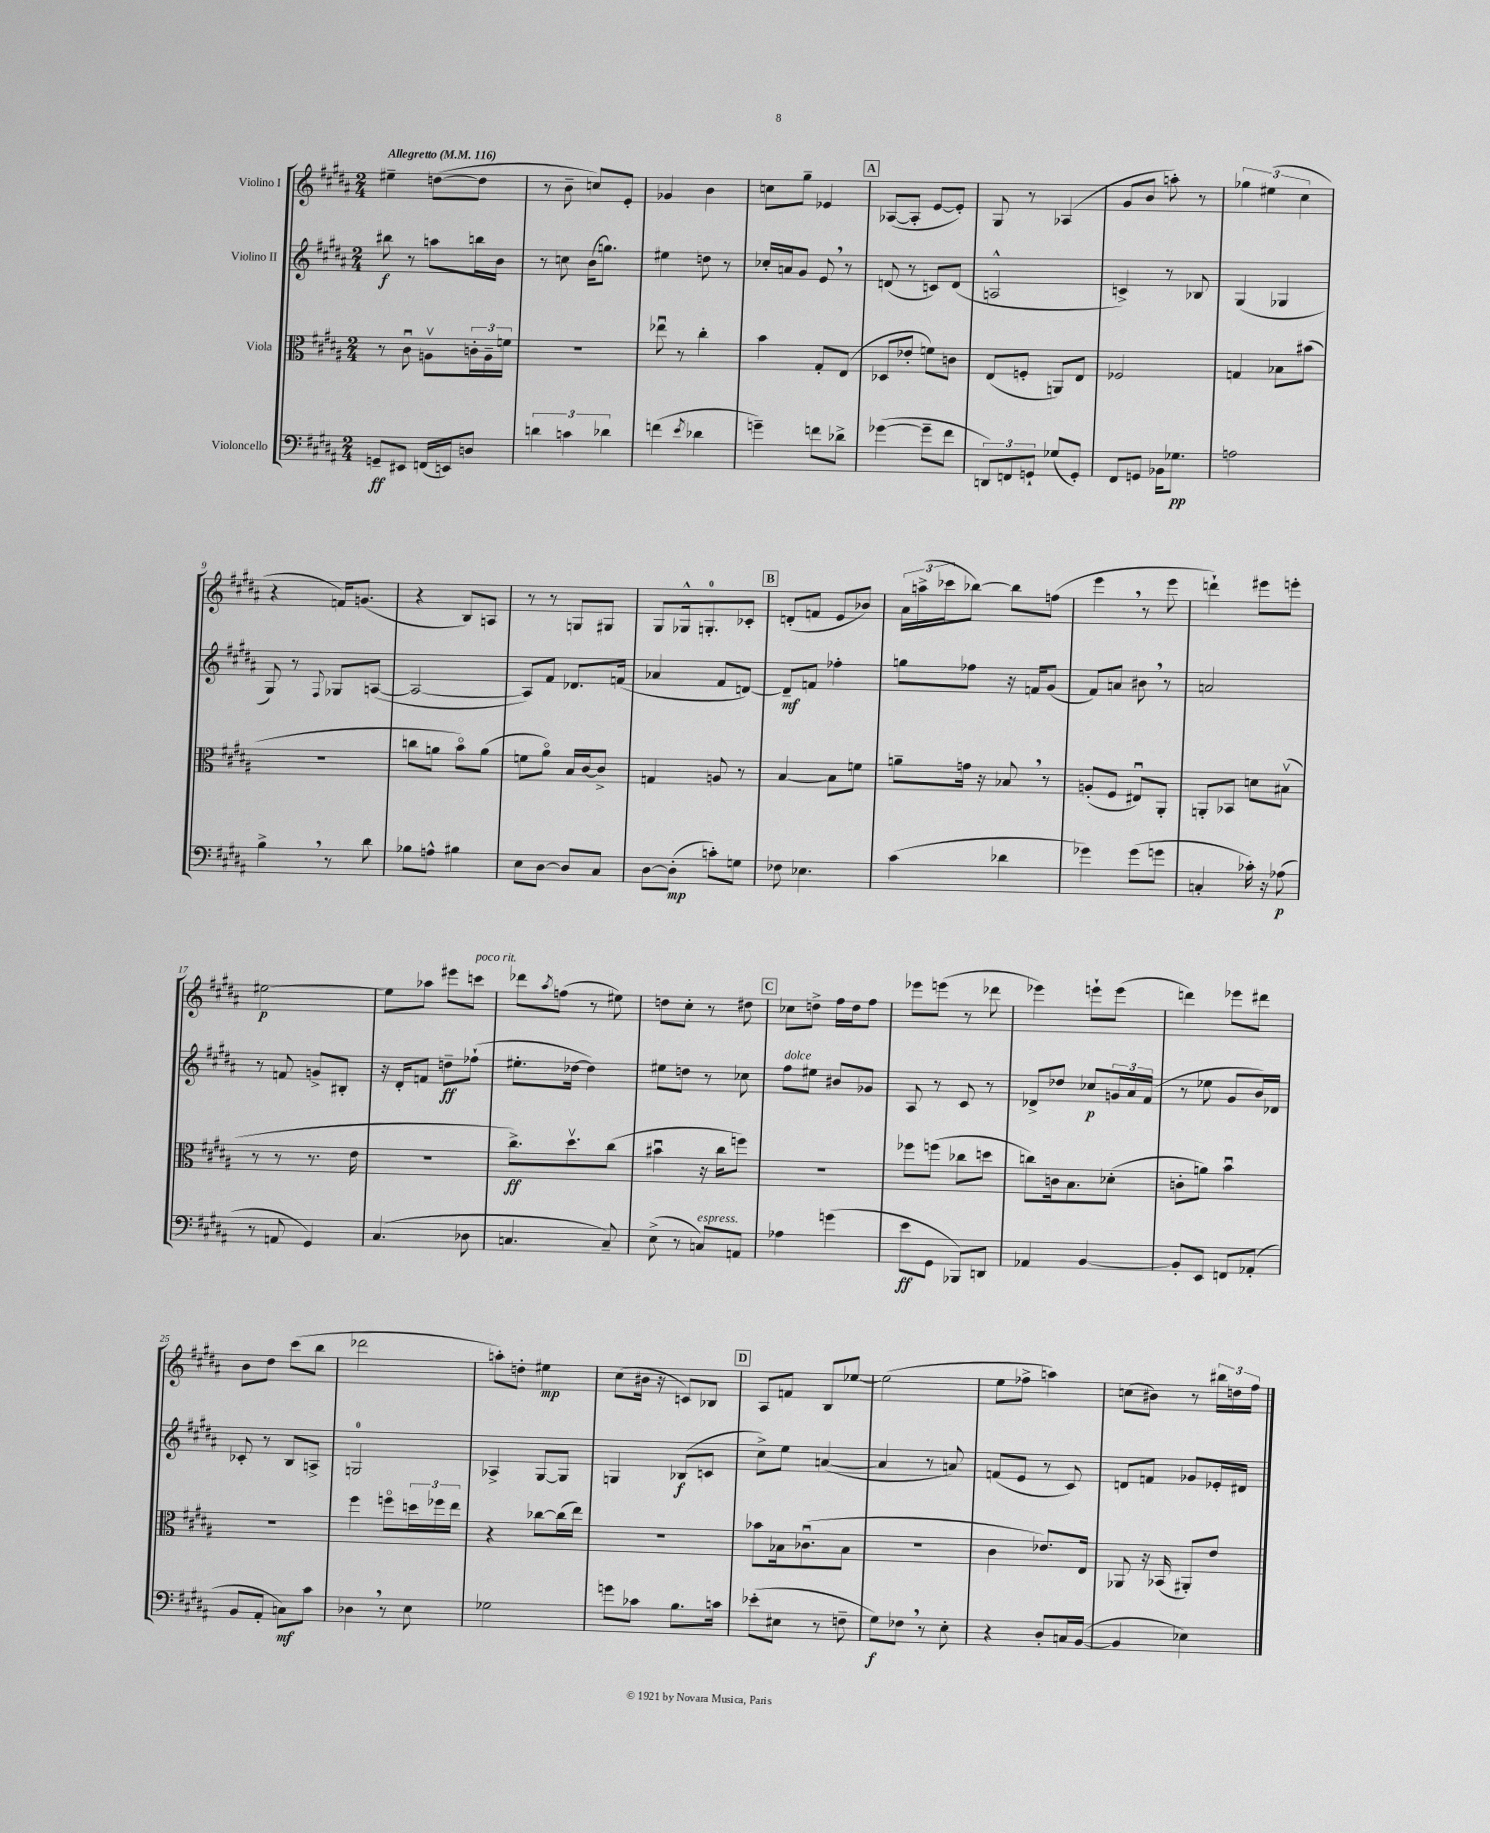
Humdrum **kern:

**kern	**kern	**kern	**kern
*staff4	*staff3	*staff2	*staff1
*clefF4	*clefC3	*clefG2	*clefG2
*k[f#c#g#d#a#]	*k[f#c#g#d#a#]	*k[f#c#g#d#a#]	*k[f#c#g#d#a#]
*M2/4	*M2/4	*M2/4	*M2/4
*MM116	*MM116	*MM116	*MM116
8GG~/L	8r	8bb#\	4ee#~\
8EE#/J	8c#u\	8r	.
(16FF/LL	8Av\L	8aa\L	([8dd\L
16EE/J)	.	.	.
8D/J	24c'\L	16bb\L	8dd\]J
.	24A~\	.	.
.	.	16b\JJ	.
.	24f\JJ	.	.
=	=	=	=
6d\	2r	8r	8r
.	.	8cc\	8b~\
6c\	.	.	.
.	.	(16b\LK	8cc/L)
.	.	8.gg\J)	.
6d-\	.	.	.
.	.	.	8e'/J
=	=	=	=
(4f\	8ee-u\	4ee#\	4g-/
.	8r	.	.
8qe/	.	.	.
4d-\	4cc#'\	8dd\	4b\
.	.	8r	.
=	=	=	=
4g~\)	4b\	16cc-'/LL	8cc\L
.	.	16a/J	.
.	.	8g#/J	8gg#~\J
8f\L	8G#'/L	8e/	4e-/
8d-^\J	(8E/J	8r	.
=	=	=	=
([4g-\	8D-/L	(8d/	([8A-/L
.	8e-'/J	8r	8A-'/]J
8g-~\]L	8f\L)	8c/L)	[8e/L
8f#\J	8c\J	(8d/J	8e'/]J)
=	=	=	=
12DD/L)	(8E/L	2A^^/	8G#/
12FF/	.	.	.
.	8F'/J	.	8r
12GG`/J	.	.	.
(8G-/L	8AA/L)	.	(4A-/
8GG'/J)	8E/J	.	.
=	=	=	=
8FF#/L	2F-/	4c^/)	8g#/L
8GG/J	.	.	8b/J
16BB-\LK	.	8r	8aa'\)
8.G-\J	.	.	.
.	.	8B-/	8r
=	=	=	=
2A\	4G/	(4G#/	6gg-\
.	.	.	(6ee#\
.	8B-\L	4G-/	.
.	.	.	6cc#\
.	(8b#\J	.	.
=	=	=	=
4B^\	2r	8G#/)	4r
.	.	8r	.
.	.	8qqF#/	.
8r	.	8G-/L	16f/LK)
.	.	.	(8.g/J
8d#\	.	([8A/J	.
=	=	=	=
8B-\L	8cc\L	2A/_	4r
8A^^\J	8a\J	.	.
4B#\	8bo\L)	.	8B/L)
.	(8a\J	.	8A/J
=	=	=	=
8E\L	8f\L	8A/]L)	8r
[8D#\J	8a#o\J)	8f#/J	8r
8D#/]L	16B/LL	8.d-/L	8G/L
.	[16c#/J	.	.
8C#/J	8c#^/]J	.	8G#/J
.	.	(16f/Jk	.
=	=	=	=
[8D#\L	4G/	4a-/	8G#/L
(8D#'\]J	.	.	16G-^^/k
.	.	.	8.G'/
8c'\L)	8A/	8f#/L	.
8G\J	8r	[8d/J)	8c-'/J
=	=	=	=
8F-\	[4B/	8d~/]L	(8d'/L
4.E-\	.	8f/J	8f/J
.	8B\]L	4ff-'\	8e/L
.	8f\J	.	8b-/J)
=	=	=	=
(4c#\	8a~\L	8gg\L	24a#\LL
.	.	.	(24aa^\
.	.	.	24ccc-\J
.	16g\Jk	8ff-\J	[8bb-\J)
.	16r	.	.
4d-\	8B-/	16r	8bb-\]L
.	.	16f/LK	.
.	8r	(8g#/J	(8ff\J
=	=	=	=
4g-\)	(8A'/L	8f#/L)	4eee\
.	8F#/J	8a/J	.
(8g-\L	8E#u/L)	8b#\	8r
8g\J	8AA#'/J	8r	8eee\
=	=	=	=
4C'/	8AA'/L	2a/	4ddd`\)
.	8BB-/J	.	.
16c-'\)	8d\L	.	8eee#\L
16r	.	.	.
(8A-\	(8B#v\J	.	8eee'\J
=	=	=	=
8r	8r	8r	[2ee#\
8AA/	8r	8f/	.
4GG#/)	8.r	8g^/L	.
.	.	8B#'/J	.
.	16e\	.	.
=	=	=	=
(4.C#/	2r	16r	8ee#\]L
.	.	16d#'/LK	.
.	.	8f/J	8aa-\J
.	.	8dd~\L	8eee#\L
8D-\	.	(8ff-`\J	8ccc\J
=	=	=	=
4.C/	8.cc#^\L)	8.ee#'\L	8ddd-\L
.	.	.	8qaa#/
.	.	.	(8ff\J
.	8.dd#v\	[16dd-\Jk	.
.	.	4dd-\])	8r
8C~/)	(8cc#\J	.	8ee#\)
=	=	=	=
(8E^\	4b#u\	8ee#\L	8dd\L
8r	.	8dd\J	8cc#'\J
8C/L)	16r	8r	8r
.	16cc#\LK	.	.
8AA/J	8ff\J)	8cc-\	8dd#\
=	=	=	=
4A-\	2r	8ff#\L	8cc-\L
.	.	8ee#\J	8dd^\J
(4g\	.	8b#/L	16ff#\LL
.	.	.	16dd\J
.	.	8g-/J	8ff#\J
=	=	=	=
8e\L	8ff-\L	8A#/	8eee-\L
8GG#\J	(8ff\J	8r	(8eee\J
8BBB-/L)	8cc-\L	8c#/	8r
8DD/J	8dd\J	8r	8ddd-\
=	=	=	=
4AA-/	8cc\L)	8d-^/L	4eee-\)
.	16c\k	8dd-/J	.
.	8.B\	.	.
[4BB/	.	8cc-/L	8eee`\L
.	(8d-'\J	24g/L	(8eee\J
.	.	24a#/	.
.	.	(24f#/JJ	.
=	=	=	=
8BB'/]L	8c'\L	8r	4ddd\)
8EE/J	8a\J)	8ee-\	.
8FF/L	4bu\	8g#/L	8eee-\L
(8AA-'/J	.	16b/L)	8ddd#\J
.	.	16d-/JJ	.
=	=	=	=
8BB/L	2r	8c-'/	8b\L
8AA#'/J	.	8r	8dd#\J
8C\L)	.	8B/L	(8ccc#\L
8c#\J	.	8A^/J	8bb\J
=	=	=	=
4D-\	4ff#\	2G/	2ddd-\
8r	8ffo\L	.	.
8E\	24dd\L	.	.
.	24ff-\	.	.
.	24ee\JJ	.	.
=	=	=	=
2G-\	4r	4A-^/	8aa'\L)
.	.	.	8dd'\J
.	[8cc-\L	[8G#/L	4ee#\
.	(16cc-\]L	8G#/]J	.
.	16ee\JJ)	.	.
=	=	=	=
8g\L	2r	4G/	(8cc#\L
8c-\J	.	.	16b#\Jk
.	.	.	16r
8.B\L	.	(8B-/L	8c/L)
.	.	8c/J	8B-/J
16c\Jk	.	.	.
=	=	=	=
(8e-'\L	8b-\L	8cc#^\L)	8A#/L
8E#\J	16B-\k	8ee\J	8f/J
.	(8.c-u\	.	.
8r	.	([4a/	8B/L
8F~\	8B-\J	.	[8ee-/J
=	=	=	=
8G#\L)	2r	4a/]	(2ee-\]
8F-\J	.	.	.
8r	.	8r	.
8E'\	.	8a/)	.
=	=	=	=
4r	4c#\	(8f/L	8ee\L
.	.	8e/J	8ff-^\J
8D#'/L	8.e-/L)	8r	4aa\)
16C/L	.	8c#/)	.
([16BB/JJ	16E/Jk	.	.
=	=	=	=
4BB/]	8AA-/	8d/L	(8cc\L
.	16r	8f/J	8b#\J)
.	(16BB-/	.	.
4E-\)	8AA#'/L)	8g-/L	8r
.	8e/J	16e-'/L	24bb#\LL
.	.	.	24dd\
.	.	16d#/JJ	.
.	.	.	24ff#\JJ
==	==	==	==
*-	*-	*-	*-
